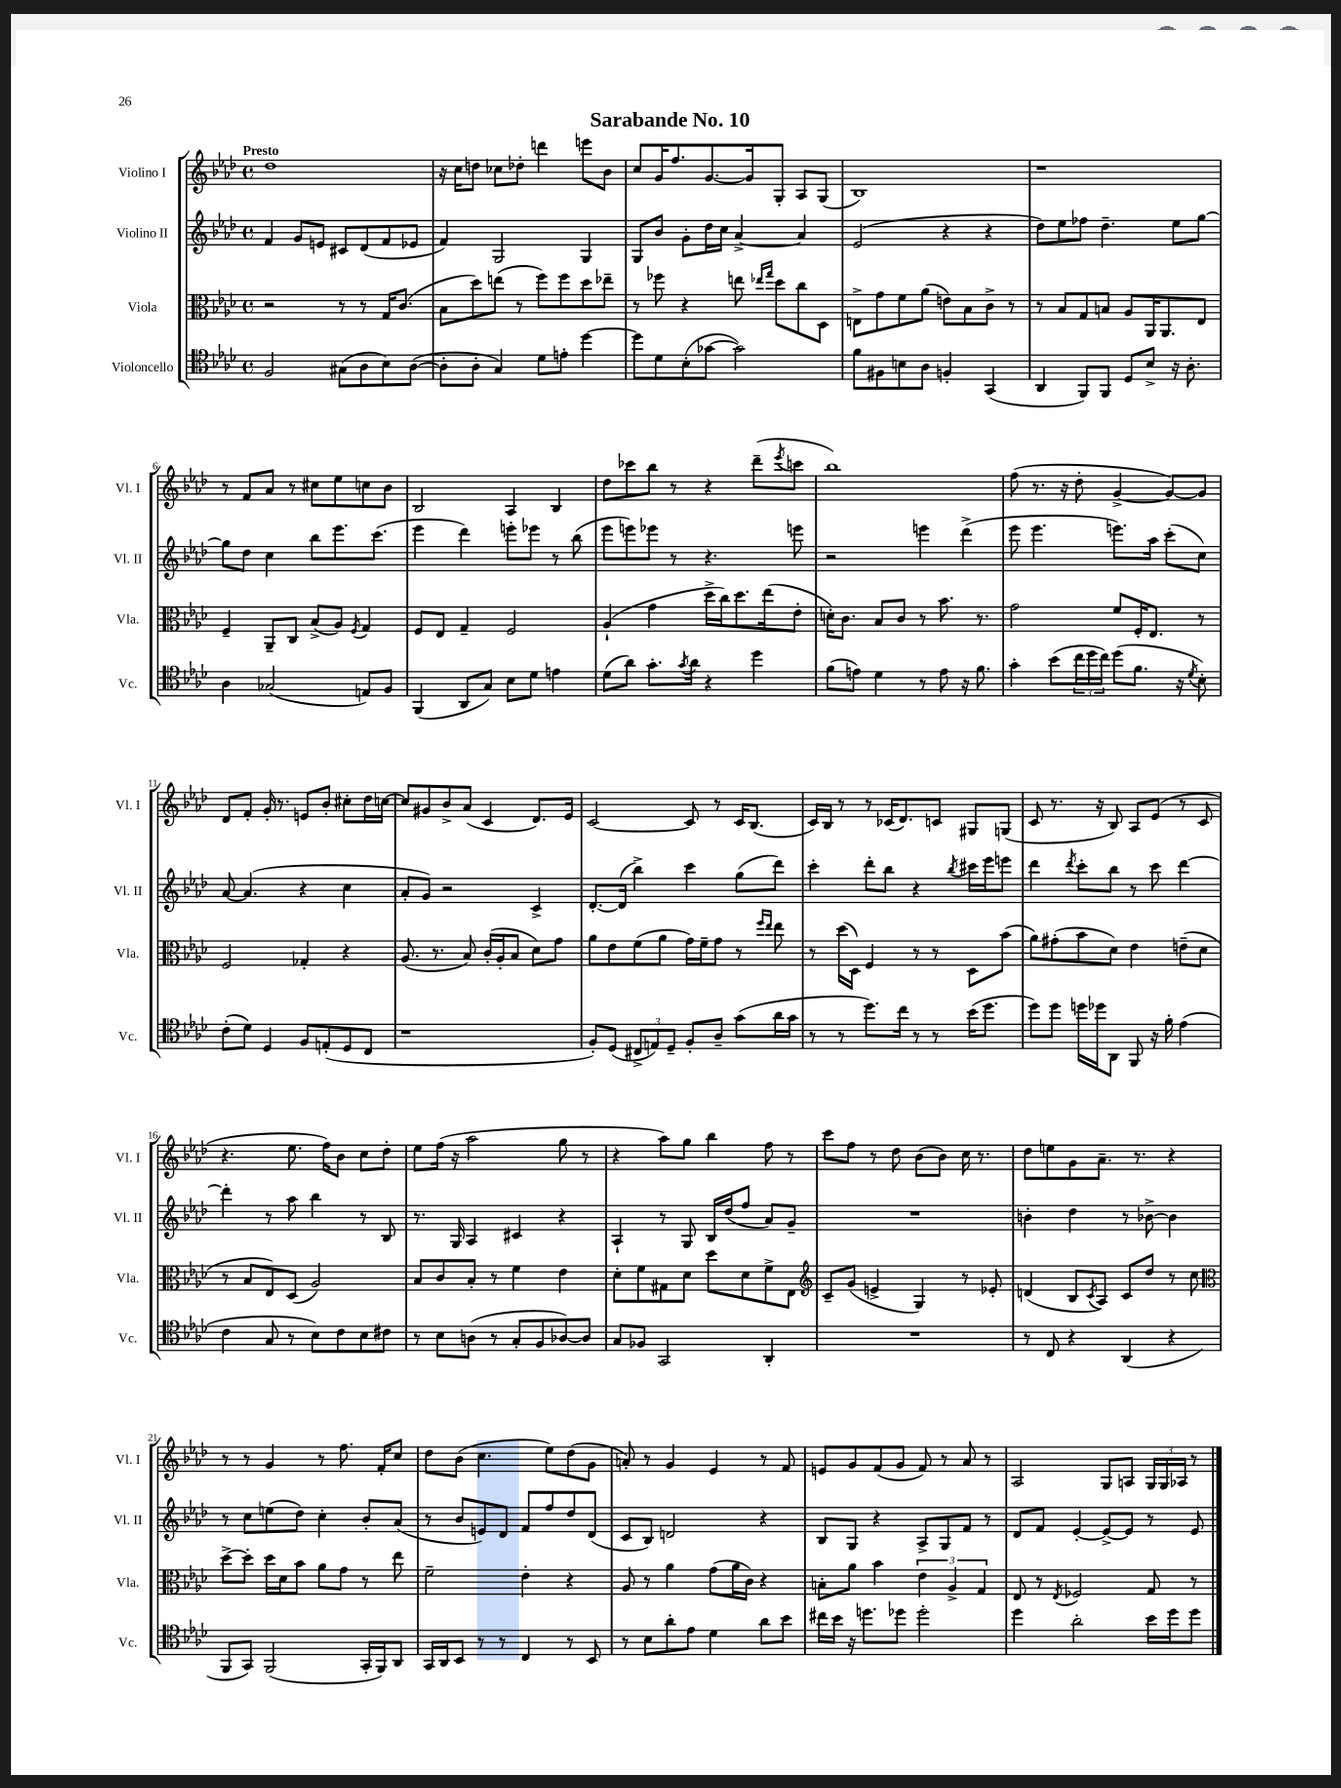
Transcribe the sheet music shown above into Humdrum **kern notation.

**kern	**kern	**kern	**kern
*part4	*part3	*part2	*part1
*staff4	*staff3	*staff2	*staff1
*I"Violoncello	*I"Viola	*I"Violino II	*I"Violino I
*I'Vc.	*I'Vla.	*I'Vl. II	*I'Vl. I
*clefC4	*clefC3	*clefG2	*clefG2
*k[b-e-a-d-]	*k[b-e-a-d-]	*k[b-e-a-d-]	*k[b-e-a-d-]
*M4/4	*M4/4	*M4/4	*M4/4
*met(c)	*met(c)	*met(c)	*met(c)
=1	=1	=1	=1
!	!	!	!LO:TX:a:B:t=Presto
2F/	2r	4f/	1dd-
.	.	8g/L	.
.	.	8en/J	.
(8G#X\L	8r	8c#X/L	.
8A-\	8r	(8d-/	.
8B-\)	16G/KL	8f/	.
.	(8.c/J	.	.
([8A-\J	.	8e-X/J	.
=2	=2	=2	=2
8A-'\L]	8B-\L	4f/)	16r
.	.	.	16cc\KL
8A-'\J	8dd-\)	.	8ddn\J
4G/)	(8een\J	2G/	8cc-X\L
.	8r	.	8dd-X'\J
8d-\L	8ff\L)	.	4dddn\
8en'\J	8ff\	.	.
[4dd-\	8dd-\	4G/	8eeen\L
.	8ee-X~\J	.	8b-\J
=3	=3	=3	=3
8dd-\L]	8r	8G/L	8cc/L
8d-\	8ff-X\	8b-/J	16g/K
.	.	.	8.ff/
(8B-'\	4r	8g'\L	.
[8g-X\J	.	16dd-\L	[8.g/
.	.	16cc\JJ	.
2g-\])	8een\	[4a-^/	.
.	.	.	16g/k]
.	16qqee-X/LL	.	.
.	16qqgg/JJ	.	.
.	8dd-\L	.	8G'/J
.	8cc\	4a-/]	8A-/L
.	8D-\J	.	(8G/J
=4	=4	=4	=4
8f\L	8En^\L	(2e-/	1B-)
8F#X\	8g\	.	.
8Bn\	8f\	.	.
8A-\J	(8a-\J	.	.
4Fn'/	8en\L)	4r	.
.	8B-\	.	.
(4GG/	8c^\J	4r	.
.	8r	.	.
=5	=5	=5	=5
4AA-/	8r	8dd-\L)	1r
.	8B-/L	8ee-\	.
8FF/L)	8G/	8ff-X\J	.
8FF/J	8Bn/J	4.dd-~\	.
8D-/L	8A-/L	.	.
8B-^/J	16AA-/K	.	.
.	8.AA-/	.	.
16r	.	8ee-\L	.
8.A-'\	.	.	.
.	8E-/J	[8gg\J	.
!!LO:LB:g=z
=6	=6	=6	=6
4A-\	4F~/	8gg\L]	8r
.	.	8dd-\J	8f/L
(2G-X/	8AA-~/L	4cc\	8a-/J
.	8C/J	.	8r
.	(8B-^/L	8bb-\L	8cc#X\L
.	8A-/J)	8.eee-\	8ee-\
.	8qF/	.	.
8En/L)	4G/	.	8ccn\
.	.	(8.ccc\J	.
8F/J	.	.	8b-\J
=7	=7	=7	=7
(4FF/	8F/L	4eee-\	2B-/
.	8E-/J	.	.
8AA-/L	4G~/	4ddd-\)	.
8G/J)	.	.	.
8B-\L	2F/	8eeen'\L	4A-/
8d-\J	.	8eee-X\J	.
4en\	.	8r	4B-/
.	.	(8bb-\	.
=8	=8	=8	=8
(8d-\L	(4A-`/	8eee-\L	8dd-\L
8a-\J)	.	8eeen\)	8ccc-X\
8.g'\L	4g\	8eee-X\J	8bb-\J
.	.	8r	8r
8qg/	.	.	.
16a-\Jk	.	.	.
4r	16dd-^\LL	4.r	4r
.	16cc\J)	.	.
.	8.dd-\	.	.
4dd-\	.	.	(8ddd-~\L
.	(16ee-\k	.	.
.	.	.	8qeee-/
.	8e-'\J	8eeen\	8cccn\J
=9	=9	=9	=9
(8f\L	16dn'\KL)	2r	1bb-)
.	8.c\J	.	.
8en\J)	.	.	.
4d-\	8B-/L	.	.
.	8c/J	.	.
8r	8r	4eeen\	.
8e\	8.b-\	.	.
16r	.	(4ddd-^\	.
8.f\	8.r	.	.
=10	=10	=10	=10
4g'\	2g\	8eee-\	(8ff\
.	.	4.eee-\	8.r
(8b-\L	.	.	.
.	.	.	16r
24cc\L	.	.	8dd-'\
24dd-\	.	.	.
24cc\JJ)	.	.	.
(8dd-\L	8f/L	8.eeen\L)	[4g^/
8.f\J	16F'/K	.	.
.	8.E-/J	16aa-\Jk	.
.	.	(8ccc'\L	8g/L_)
16r	.	.	.
8qd-/	.	.	.
8B-'\)	8r	8cc\J)	8g/J]
!!LO:LB:g=z
=11	=11	=11	=11
(8c'\L	2F/	[8a-/	8d-/L
8d-\J)	.	(4.a-/]	8f'/J
4D-/	.	.	16g'/
.	.	.	8.r
8F/L	4G-X'/	4r	8en/L
(8En'/	.	.	8b-'/J
8D-/	4r	4cc\	8cc#X'\L
8C/J	.	.	16dd-\L
.	.	.	[16ccn\JJ
=12	=12	=12	=12
1r	(8.A-/	8a-'/L	8cc/L]
.	.	8g/J)	8g#X/
.	8.r	.	.
.	.	2r	8b-^/
.	8B-/)	.	(8a-/J
.	(16c'/LL	.	4c/
.	16A-'/J	.	.
.	8B-/J	.	.
.	8d-\L)	4c^/	8.d-/L)
.	8g\J	.	.
.	.	.	16e-/Jk
=13	=13	=13	=13
8F'/L)	8a-\L	[8.d-'/L	[2c/
(8D-/J	8e-\	.	.
.	.	(16d-/Jk]	.
12C#X^/L	(8f\	4bb-^\)	.
12En/)	.	.	.
.	8a-\J	.	.
12D-~/J	.	.	.
8F'/L	16g\LL)	4ccc\	8c/]
.	16f~\J	.	.
8A-~/J	8g\J	.	8r
(8g\L	8r	(8gg\L	16c/KL
.	.	.	(8.B-/J
.	16qqff/LL	.	.
.	16qqee-/JJ	.	.
16a-\L	8ee-\	8ddd-\J)	.
16g\JJ	.	.	.
=14	=14	=14	=14
8r	8r	4ccc'\	16c/LL)
.	.	.	16B-/JJ
8r	(16dd-\LL	.	8r
.	16D-\JJ)	.	.
8.dd-\L)	4F/	8ddd-'\L	8r
.	.	8bb-\J	(16c-X/KL
16cc\Jk	.	.	8.d-/)
8r	8r	4r	.
8r	8r	.	8cn/J
.	.	8qbb-/	.
(16b-\KL	8D-\L	16ccc#X\LL	8G#X/L
8.dd-\J	.	16eee-\J	.
.	(8b-\J	8eeen\J	(8Gn/J
=15	=15	=15	=15
8dd-\L)	8a-\L)	4ddd-\	8c/
8dd-\J	(8g#X'\	.	8.r
.	.	8qddd-/	.
16ddn\LL	8b-\	8ccc'\L	.
16dd-X\J	.	.	16r
8AA-\J	8d-\J)	8bb-\J	8B-/)
8FF/	4e-\	8r	8A-/L
16r	.	8ccc\	(8e-/J
16f'\	.	.	.
(4e-\	(8en~\L	[4ddd-\	8r
.	8d-\J	.	8c/
!!LO:LB:g=z
=16	=16	=16	=16
4c\	8r	4ddd-'\]	4.r
.	8B-/L	.	.
8G/	8E-/)	8r	.
8r	(8D-/J	8aa-\	8.ee-\
8B-\L)	2A-/)	4bb-\	.
.	.	.	16ff\KL)
8c\	.	.	8b-\J
8B-\	.	8r	8cc\L
8c#X\J	.	8B-/	8dd-'\J
=17	=17	=17	=17
8r	8B-/L	8.r	8ee-\L
8B-\L	8c/	.	(16ff\Jk
.	.	16G/	16r
(8An\J	8B-'/J	4A-/	2aa-\
8r	8r	.	.
8G'/L	4f\	4c#X/	.
8F/	.	.	.
[8A-X/)	4e-\	4r	8gg\
8A-/J]	.	.	8r
=18	=18	=18	=18
8G/L	8d-'\L	4A-`/	4r
8F-X/J	8f\	.	.
2GG/	8G#X\	8r	8aa-\L)
.	8d-\J	8G/	8gg\J
.	8dd-\L	16B-/LL	4bb-\
.	.	(16dd-/J	.
.	8d-\	8ff/J	.
4AA-'/	8f^\	8a-/L)	8ff\
.	8E-\J	8g~/J	8r
=19	=19	=19	=19
*	*clefG2	*	*
1r	8c~/L	1r	8ccc\L
.	(8g/J	.	8ff\J
.	4en^/	.	8r
.	.	.	8dd-\
.	4G/)	.	(8b-\L
.	.	.	8b-\J)
.	8r	.	16cc\
.	.	.	8.r
.	8e-X'/	.	.
=20	=20	=20	=20
8r	(4dn/	4bn'\	8dd-\L
8C/	.	.	8een\
4r	8B-/L	4dd-\	8g\
.	8qc/	.	.
.	8A-/J)	.	8.a-~\J
(4AA-/	8c/L	8r	.
.	.	.	8.r
.	8dd-/J	[8b-X^\	.
4r	8r	4b-\]	4r
.	8cc\	.	.
!!LO:LB:g=z
=21	=21	=21	=21
*	*clefC3	*	*
8FF/L	[8dd-^\L	8r	8r
8GG/J)	8dd-'\J]	8cc\L	8r
(2FF/	16dd-\LL	(8een\	4g/
.	16d-\J	.	.
.	8b-\J	8dd-\J)	.
.	8a-\L	4cc'\	8r
.	8g\J	.	8.ff\
16GG'/LL	8r	8b-'/L	.
16FF/J)	.	.	16f'/KL
8AA-/J	8ee-\	(8a-/J	8cc/J
=22	=22	=22	=22
16GG/LL	2f~\	8r	8dd-\L
16AA-/J	.	.	.
8BB-/J	.	8b-/L	(8b-\J
8r	.	8en/)	4.cc\
8r	.	8d-/J	.
4C/	4e-'\	8f/L	.
.	.	8ff/	8ee-\L)
8r	4r	8dd-/	(8dd-\
8BB-/	.	(8d-/J	8g\J
=23	=23	=23	=23
8r	8A-/	8c/L	8an'/)
8B-\L	8r	8B-/J)	8r
8a-'\	4a-\	2dn/	4g/
8e-\J	.	.	.
4d-\	(8g\L	.	4e-/
.	16a-\L	.	.
.	16c\JJ)	.	.
8a-\L	4r	4r	8r
8b-\J	.	.	8f/
=24	=24	=24	=24
16cc#X\LL	8Bn'\L	8B-/L	8en/L
16b-\JJ	.	.	.
16r	8a-\J	8G/J	8g/
8.ddn\L	.	.	.
.	4b-\	4r	(8f/
8dd-X\J	.	.	8g/J
2dd-'\	6e-\	8A-^/L	8f/)
.	.	8G/	8r
.	6A-^/	.	.
.	.	8f/J	8a-/
.	6G/	.	.
.	.	8r	8r
=25	=25	=25	=25
4dd-\	8E-/	8d-/L	2A-/
.	8r	8f/J	.
.	8qE-/	.	.
2a-'\	2F-X/	[4e-'/	.
.	.	8e-^/L_	8G/L
.	.	8e-/J]	8An/J
16b-\LL	8G/	8r	24G/LL
.	.	.	24G/
16dd-\J	.	.	.
.	.	.	24A-X/JJ
8dd-\J	8r	8e-/	8r
==	==	==	==
*-	*-	*-	*-
